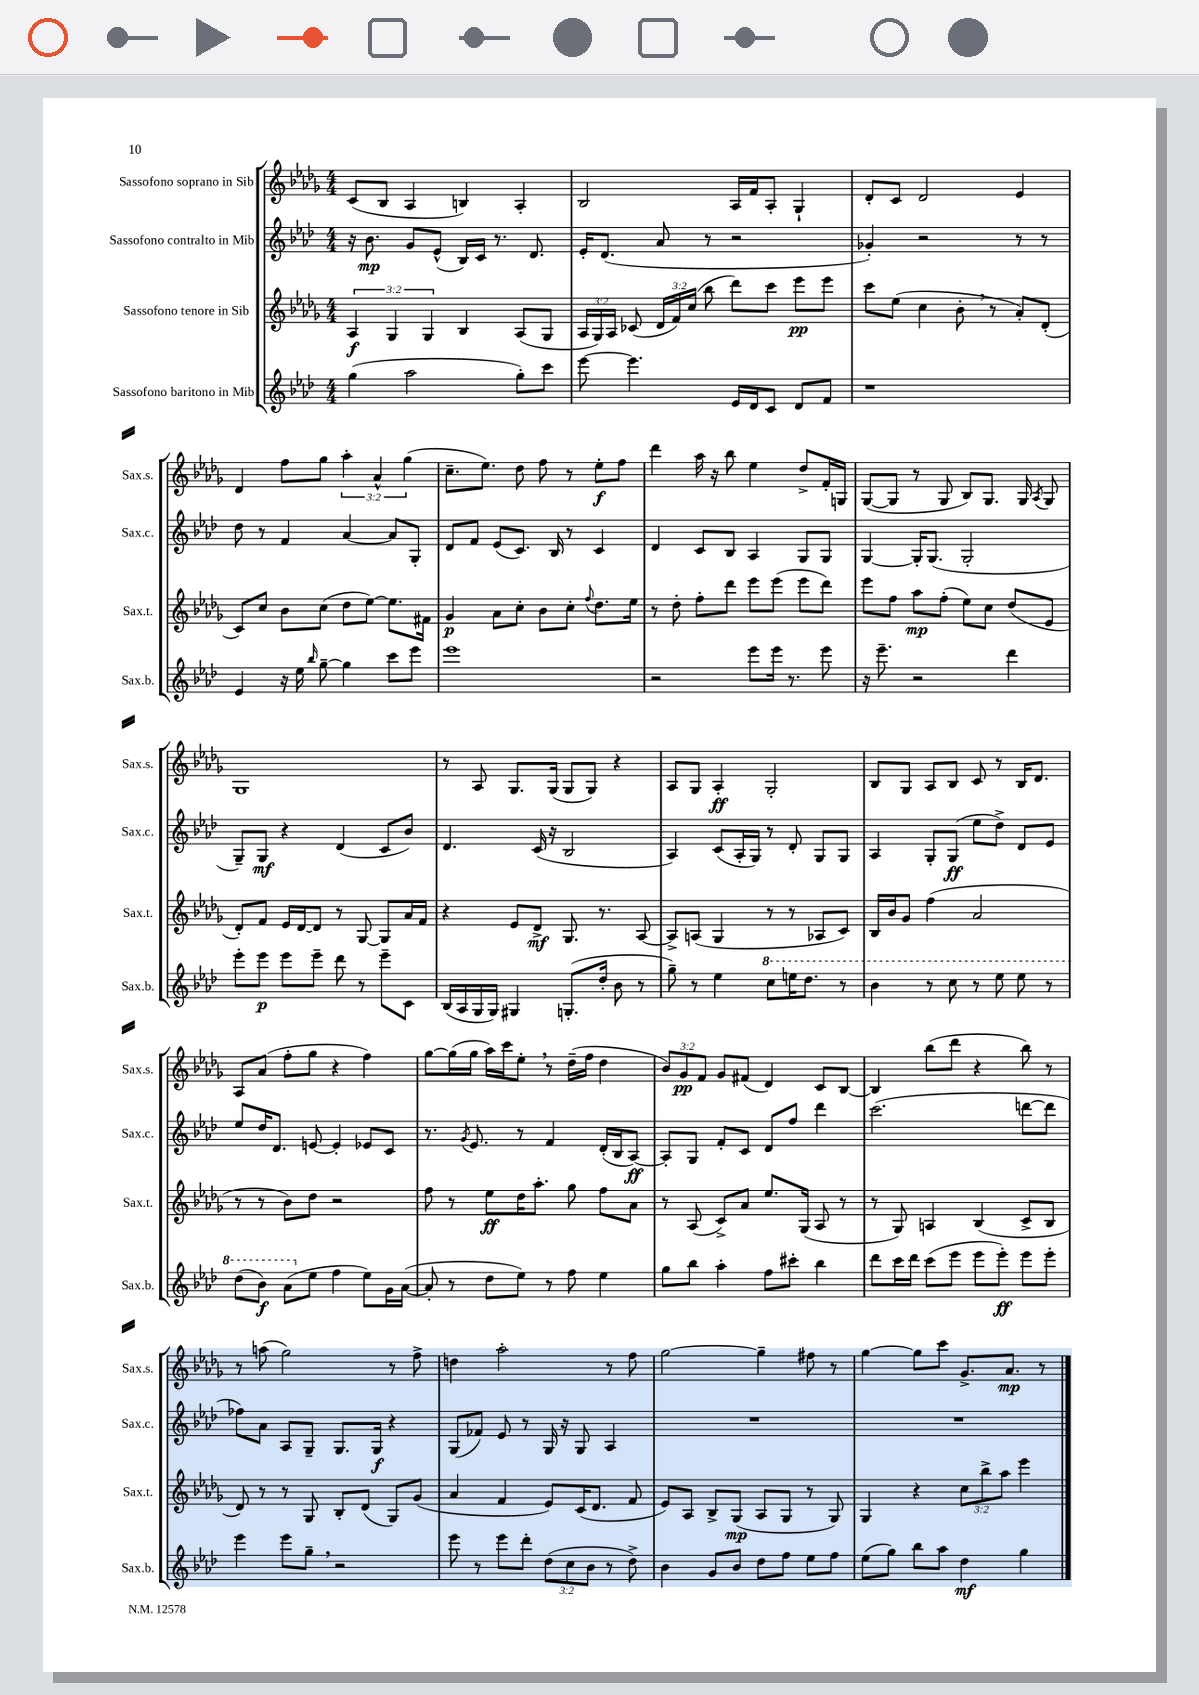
<<
\new StaffGroup <<
\new Staff = "s0" \with { instrumentName = "Sassofono soprano in Sib" shortInstrumentName = "Sax.s." } {
    \clef treble \key des \major \numericTimeSignature \time 4/4 \override Staff.TupletNumber.text = #tuplet-number::calc-fraction-text
    \autoBeamOff c'8[( bes8] aes4 b4) aes4-. |
    bes2 aes16[ f'16 aes8]-. ges4-! |
    des'8[-. c'8] des'2 ees'4 |
    des'4 f''8[ ges''8] \tuplet 3/2 { aes''4-. aes'4-^ ges''4( } |
    c''8.[-- ees''8.]) des''8 f''8 r8 ees''8[-.\f f''8] |
    des'''4 aes''16 r16 bes''8 ees''4 des''8[-> f'16-. g16] |
    ges8[~( ges8] r8 ges8 bes8[) ges8.] ges16 \acciaccatura { aes8 } ges8 |
    ges1 |
    r8 aes8 ges8.[ ges16]( ges8[ ges8]) r4 |
    aes8[ ges8] aes4-.\ff ges2-. |
    bes8[ ges8] aes8[ bes8] c'8 r8 bes16[ des'8.] |
    aes8[ aes'8]( f''8[-. ges''8] r4 f''4) |
    ges''8[~ ges''16( ges''16] aes''16[) c'''16 ees''8]-. \breathe r8 des''16[--( f''16] des''4 |
    \tuplet 3/2 { bes'8[) ges'8\pp f'8] } ges'8[ fis'8]( des'4) c'8[ bes8]~ |
    bes4 bes''8[( des'''8] r4 bes''8) r8 |
    r8 a''8( ges''2) r8 f''8-> |
    d''4 aes''2-. r8 f''8 |
    ges''2~ ges''4-- fis''8 r8 |
    ges''4~ ges''8[ c'''8] ges'8.[-> aes'8.]\mp r8 \bar "|." |
}
\new Staff = "s1" \with { instrumentName = "Sassofono contralto in Mib" shortInstrumentName = "Sax.c." } {
    \clef treble \key aes \major \numericTimeSignature \time 4/4
    \autoBeamOff r16 bes'8.\mp g'8[ ees'8]-^( bes16[) c'16] r8. des'8. |
    ees'16[-. des'8.]( aes'8 r8 r2 |
    ges'4-.) r2 r8 r8 |
    des''8 r8 f'4 aes'4~ aes'8[ g8]-. |
    des'8[ f'8] ees'8[( c'8.]) bes16 r8 c'4 |
    des'4 c'8[ bes8] aes4 g8[ g8] |
    g4~ g16[-. g8.]( g2-. |
    g8[--) g8]\mf r4 des'4( c'8[ bes'8]) |
    des'4. c'16( r16 bes2 |
    aes4) c'8[( aes16-. g16]) r8 des'8-. g8[ g8] |
    aes4 g8[-. g8]\ff( ees''8[ des''8]->) des'8[ ees'8] |
    ees''8[ des''16 des'8.] e'8~ e'4-. ees'8[ c'8] |
    r8. \acciaccatura { g'8 } ees'8. r8 f'4 des'16[-.( bes16 aes8]~\ff) |
    aes8[-. g8] f'8[-. c'8] des'8[ f''8] des'''4 |
    c'''2.( d'''8[~ d'''8] |
    fes''8[) aes'8] aes8[ g8]-- g8.[ g16]\f r4 |
    g8[( fes'8]) ees'8 r8 g16 r16 g8 aes4 |
    R1 |
    R1 \bar "|." |
}
\new Staff = "s2" \with { instrumentName = "Sassofono tenore in Sib" shortInstrumentName = "Sax.t." } {
    \clef treble \key des \major \numericTimeSignature \time 4/4 \override Staff.TupletNumber.text = #tuplet-number::calc-fraction-text
    \autoBeamOff \tuplet 3/2 { aes4\f ges4 ges4 } bes4 aes8[( ges8] |
    \tuplet 3/2 { aes16[ ges16) aes16] } ces'8( \tuplet 3/2 { des'16[ f'16) c''16]( } bes''8 des'''8[) c'''8] ees'''8[\pp ees'''8] |
    c'''8[ ees''8]( c''4 bes'8-. \breathe r8 aes'8[-.) des'8]-.( |
    c'8[) c''8] bes'8[ c''8]( des''8[ ees''8]~) ees''8.[ fis'16] |
    ges'4\p aes'8[ c''8]-. bes'8[ c''8]-. \appoggiatura { f''8 } des''8.[ ees''16] |
    r8 des''8-. f''8[-. des'''8] ees'''8[ ees'''8]( ees'''8[ des'''8]) |
    ees'''8[ f''8] aes''8[\mp f''8]-.( ees''8[) c''8] des''8[( ees'8] |
    des'8[-.) f'8] ees'16[ des'16~ des'8] r8 ges8~ ges8[ aes'16 f'16] |
    r4 ees'8[ des'8]->\mf ges8. r8. aes8~ |
    aes8[-> a8]( ges4 r8 r8 aes8[ c'8]) |
    bes16[ bes'16 ges'8] f''4( aes'2 |
    r8 r8 bes'8[) des''8] r2 |
    f''8 r8 ees''8[\ff des''16 aes''8.]-. ges''8 f''8[ aes'8] |
    r8 aes8( c'8[->) aes'8] ees''8.[ ges16]( aes8 r8 |
    r8 ges8) a4 bes4( c'8[-> bes8] |
    des'8) r8 r8 ges8 bes8[-. des'8]( ges8[) ges'8]( |
    aes'4 f'4 ees'8[) c'16( des'8.] f'8 |
    ees'8[) aes8] bes8[-> ges8]\mp( aes8[ ges8] r8 ges8) |
    ges4 r4 \tuplet 3/2 { c''8[ bes''8-> aes''8] } ees'''4 \bar "|." |
}
\new Staff = "s3" \with { instrumentName = "Sassofono baritono in Mib" shortInstrumentName = "Sax.b." } {
    \clef treble \key aes \major \numericTimeSignature \time 4/4 \override Staff.TupletNumber.text = #tuplet-number::calc-fraction-text
    \autoBeamOff g''4( aes''2 g''8[-.) c'''8] |
    ees'''8~ ees'''4. ees'16[ des'16 c'8] des'8[ f'8] |
    r1 |
    ees'4 r16 ees''16 \grace { bes''16 } g''8~-- g''4 c'''8[ ees'''8] |
    ees'''1 |
    r2 ees'''8[ ees'''16] r8. ees'''8 |
    r16 ees'''8.-- r2 des'''4 |
    ees'''8[-. ees'''8]\p ees'''8[ ees'''8]-- des'''8 r8 ees'''8[-- c'8] |
    bes16[( aes16 g16 g16]) gis4 g8.[-.( des''16]-. bes'8 r8 |
    g''8--) r8 ees''4 \ottava #1 c'''8[ e'''16 des'''8.] r8 |
    bes''4 r8 c'''8 r8 ees'''8 ees'''8 r8 |
    des'''8[( bes''8]\f) aes''8[( \ottava #0 ees''8] f''4 ees''8[) g'16 aes'16]~( |
    aes'8-. r8 des''8[ ees''8]) r8 f''8 ees''4 |
    g''8[ bes''8] aes''4-. f''8[ cis'''8]-. bes''4 |
    des'''8[ c'''16 des'''16] c'''8[( ees'''8] ees'''8[ ees'''8]-.\ff) ees'''8[ ees'''8]-. |
    ees'''4 ees'''8[ g''8]-- \breathe r2 |
    ees'''8 r8 ees'''8[ des'''8]-. \tuplet 3/2 { des''8[( c''8 bes'8] } r8 des''8->) |
    bes'4 g'8[ bes'8] des''8[ f''8] ees''8[ f''8] |
    ees''8[( g''8]) bes''8[ aes''8] des''4\mf g''4 \bar "|." |
}
>>
>>
\layout { \context { \Score \remove "Bar_number_engraver" } }
